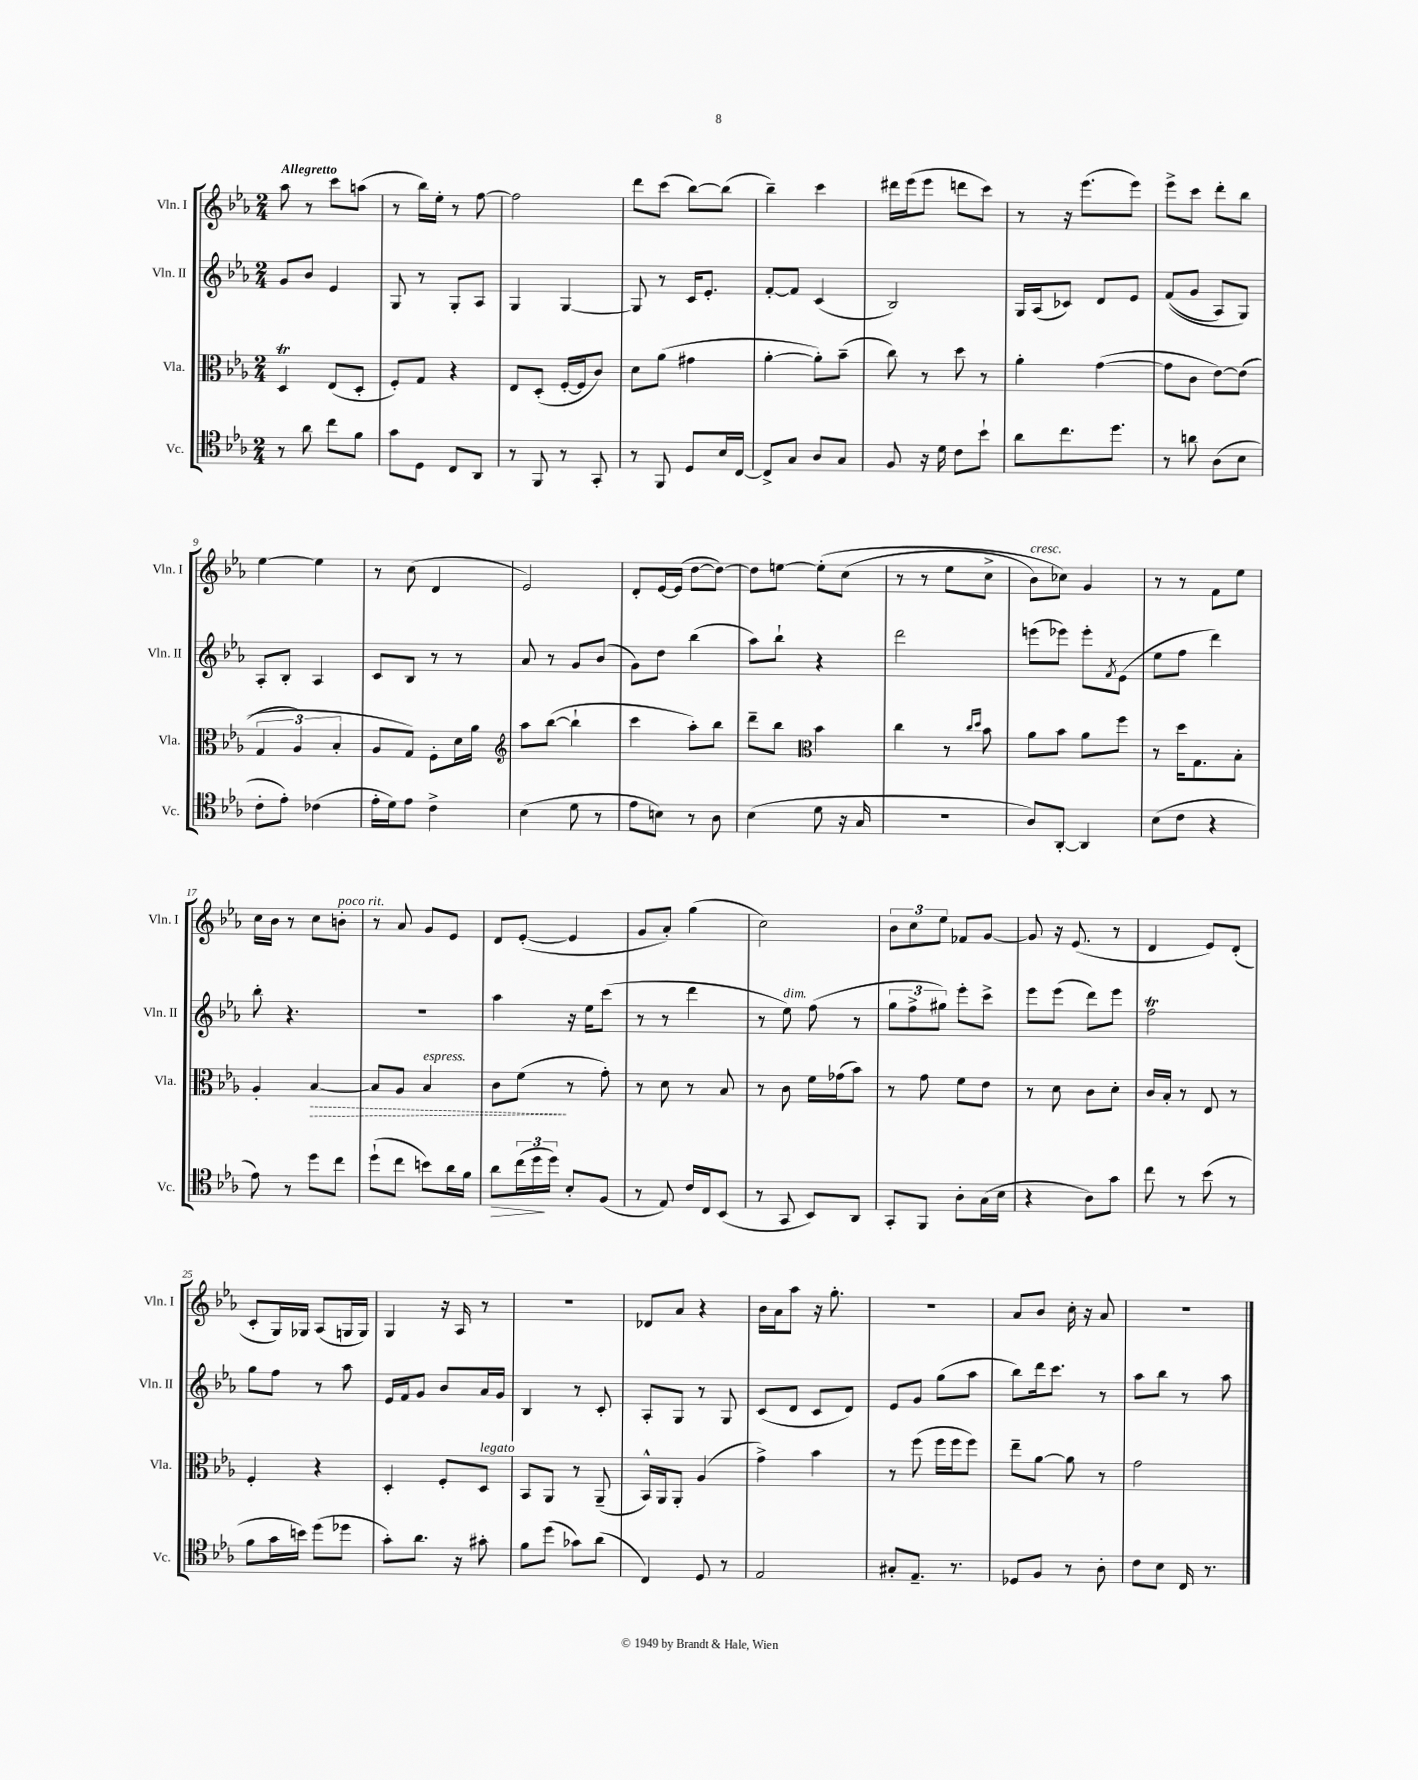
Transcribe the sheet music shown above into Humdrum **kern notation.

**kern	**kern	**kern	**kern
*staff4	*staff3	*staff2	*staff1
*clefC4	*clefC3	*clefG2	*clefG2
*k[b-e-a-]	*k[b-e-a-]	*k[b-e-a-]	*k[b-e-a-]
*M2/4	*M2/4	*M2/4	*M2/4
8r	4D/	8g/L	8aa-\
8a-\	.	8b-/J	8r
8cc\L	(8E-/L	4e-/	8ccc\L
8f\J	8D'/J	.	(8aa\J
=	=	=	=
8g\L	8F'/L)	8G/	8r
8D\J	8G/J	8r	16bb-\LL)
.	.	.	16ee-'\JJ
8C/L	4r	8G'/L	8r
8AA-/J	.	8A-/J	[8ff\
=	=	=	=
8r	8E-/L	4G/	2ff\]
8FF/	(8D'/J	.	.
8r	[16F'/LL	[4G/	.
.	16F/]J	.	.
8GG'/	8c/J)	.	.
=	=	=	=
8r	8d\L	8G/]	8ddd\L
8FF/	(8a-\J	8r	(8ccc\J
8D/L	4g#\	16c/LK	[8bb-\L)
.	.	8.e-'/J	.
16B-/L	.	.	(8bb-\]J
[16C/JJ	.	.	.
=	=	=	=
8C^/]L	[4a-'\	[8f'/L	4bb-~\)
8G/J	.	8f/]J	.
8A-/L	8a-'\]L)	(4c/	4ccc\
8G/J	(8b-~\J	.	.
=	=	=	=
8F/	8cc\)	2B-/)	16ddd#\LL
.	.	.	(16eee-\J
16r	8r	.	8eee-\J
16d\	.	.	.
8c\L	8dd\	.	8ddd\L
8b-`\J	8r	.	8ccc\J)
=	=	=	=
8a-\L	4a-'\	16G/LL	8r
.	.	(16A-/J	.
8.cc\	.	8c-/J)	16r
.	.	.	(8.eee-\L
.	([4g\	8d/L	.
8.dd\J	.	.	.
.	.	8e-/J	8eee-\J)
=	=	=	=
8r	8g\]L	&((8f/L	8eee-^\L
8a\	8c\J	8g/J	8ccc\J
(8A-\L	[8e-\L)	8A-/L)	8ddd'\L
8B-\J	&((8e-\]J	8G/J&)	8bb-\J
=	=	=	=
8c'\L	6G/	8A-'/L	[4ee-\
8e-'\J)	.	8B-'/J	.
.	6A-/)	.	.
(4c-\	.	4A-/	4ee-\]
.	6B-'/	.	.
=	=	=	=
16e-'\LL	8A-/L	8c/L	8r
16d\J)	.	.	.
8e-\J	8G/J&)	8B-/J	(8cc\
4c^\	8F'\L	8r	4d/
.	16d\L	8r	.
.	16a-\JJ	.	.
=	=	=	=
*	*clefG2	*	*
(4B-\	8aa-\L	8a-/	2e-/)
.	([8bb-\J	8r	.
8d\	4bb-`\]	8g/L	.
8r	.	(8b-/J	.
=	=	=	=
8e-\L	4ccc\	8g\L)	8d'/L
8B\J)	.	8dd\J	[16e-/L
.	.	.	(16e-/]JJ
8r	8aa-'\L)	(4bb-\	[8dd\L
8A-\	8bb-\J	.	8dd\_J)
=	=	=	=
(4B-\	8ddd~\L	8aa-\L)	8dd\]L
.	8bb-\J	8bb-`\J	[8ee\J
*	*clefC3	*	*
8d\	4b-\	4r	&(8ee'\]L
16r	.	.	(8cc\J
16G/	.	.	.
=	=	=	=
2r	4cc\	2ddd\	8r
.	.	.	8r
.	8r	.	8ee-\L
.	16qqcc/LL	.	.
.	16qqdd/JJ	.	.
.	8b-\	.	8cc^\J
=	=	=	=
8A-/L)	8a-\L	(8eee\L	8b-\L)
[8AA-'/J	8b-\J	8eee-\J)	8cc-\J&)
4AA-/]	8a-\L	8eee-'\L	4g/
.	.	8qf/	.
.	8ff\J	(8e-\J	.
=	=	=	=
(8B-\L	8r	8ee-\L	8r
8c\J	16dd\LK	8ff\J	8r
.	8.G\	.	.
4r	.	4ddd\)	8f\L
.	8B-'\J	.	8ee-\J
=	=	=	=
8e-\)	4A-'/	8bb-'\	16cc\LL
.	.	.	16b-\JJ
8r	.	4.r	8r
8dd\L	[4B-/	.	8cc\L
8cc\J	.	.	8b'\J
=	=	=	=
(8dd`\L	8B-/]L	2r	8r
8cc\J	8A-/J	.	8a-/
8b\L)	4B-/	.	8g/L
16a-\L	.	.	8e-/J
16f\JJ	.	.	.
=	=	=	=
8a-\L	8c\L	4aa-\	8d/L
(24cc\L	(8f\J	.	([8e-'/J
24dd\	.	.	.
24dd\JJ)	.	.	.
8B-'/L	8r	16r	4e-/]
.	.	16ee-\LK	.
(8F/J	8g'\)	(8ccc\J	.
=	=	=	=
8r	8r	8r	8g/L
8E-/)	8d\	8r	8a-'/J)
16c/LL	8r	4ddd\	(4gg\
16C/J	.	.	.
(8BB-/J	8B-/	.	.
=	=	=	=
8r	8r	8r	2cc\)
8GG/	8c\	8ee-\)	.
8BB-/L)	16f\LL	(8ff\	.
.	(16g-\J	.	.
8AA-/J	8b-\J)	8r	.
=	=	=	=
8GG'/L	8r	12gg\L	12b-\L
.	.	12ff^\	12cc\
8FF/J	8g\	.	.
.	.	12gg#\J)	12ee-\J
8A-'\L	8f\L	8eee-'\L	8f-/L
(16G\L	8e-\J	8ccc^\J	[8g/J
16B-\JJ	.	.	.
=	=	=	=
4r	8r	8eee-\L	8g/]
.	8d\	(8eee-\J	16r
.	.	.	(8.e-/
8A-\L)	8c\L	8ddd\L)	.
8g\J	8d'\J	8eee-\J	8r
=	=	=	=
8cc\	16c/LL	2ff\	4d/
.	16B-'/JJ	.	.
8r	8r	.	.
(8b-\	8E-/	.	8e-/L)
8r	8r	.	(8d'/J
=	=	=	=
8f\L	4F'/	8gg\L	8c'/L
16g\L	.	8ff\J	16G/L)
16b\JJ)	.	.	16G-/JJ
(8dd\L	4r	8r	(8A-/L
8dd-\J	.	8aa-\	16G/L
.	.	.	16G/JJ)
=	=	=	=
8g'\L)	4D'/	16e-/LL	4G/
.	.	16f/J	.
8.a-\J	.	8g/J	.
.	8F'/L	8b-/L	16r
16r	.	.	16A-/
8g#'\	8D/J	16a-/L	8r
.	.	16g/JJ	.
=	=	=	=
8f\L	8BB-/L	4B-/	2r
(8dd\J	8AA-/J	.	.
8g-\L)	8r	8r	.
(8a-\J	(8AA-~/	8c'/	.
=	=	=	=
4C/)	16BB-^^/LL)	8A-'/L	8d-/L
.	16AA-/J	.	.
.	8AA-'/J	8G/J	8a-/J
8D/	(4A-/	8r	4r
8r	.	8G/	.
=	=	=	=
2E-/	4g^\)	(8c/L	16b-\LL
.	.	.	16a-\J
.	.	8d/J	8aa-\J
.	4b-\	8c/L	16r
.	.	.	8.gg'\
.	.	8d/J)	.
=	=	=	=
8G#'/L	8r	8e-/L	2r
8.E-~/J	(8ff\	8g/J	.
.	16ff\LL	(8gg\L	.
8.r	16ff\J	.	.
.	8ff\J)	8aa-\J	.
=	=	=	=
8D-/L	8ee-~\L	8bb-\L)	8a-/L
8F/J	[8a-\J	16ddd\k	8b-/J
.	.	8.ccc\J	.
8r	8a-\]	.	16cc'\
.	.	.	16r
8A-'\	8r	8r	8a-/
=	=	=	=
8c\L	2g\	8aa-\L	2r
8B-\J	.	8bb-\J	.
16C/	.	8r	.
8.r	.	.	.
.	.	8aa-\	.
==	==	==	==
*-	*-	*-	*-
